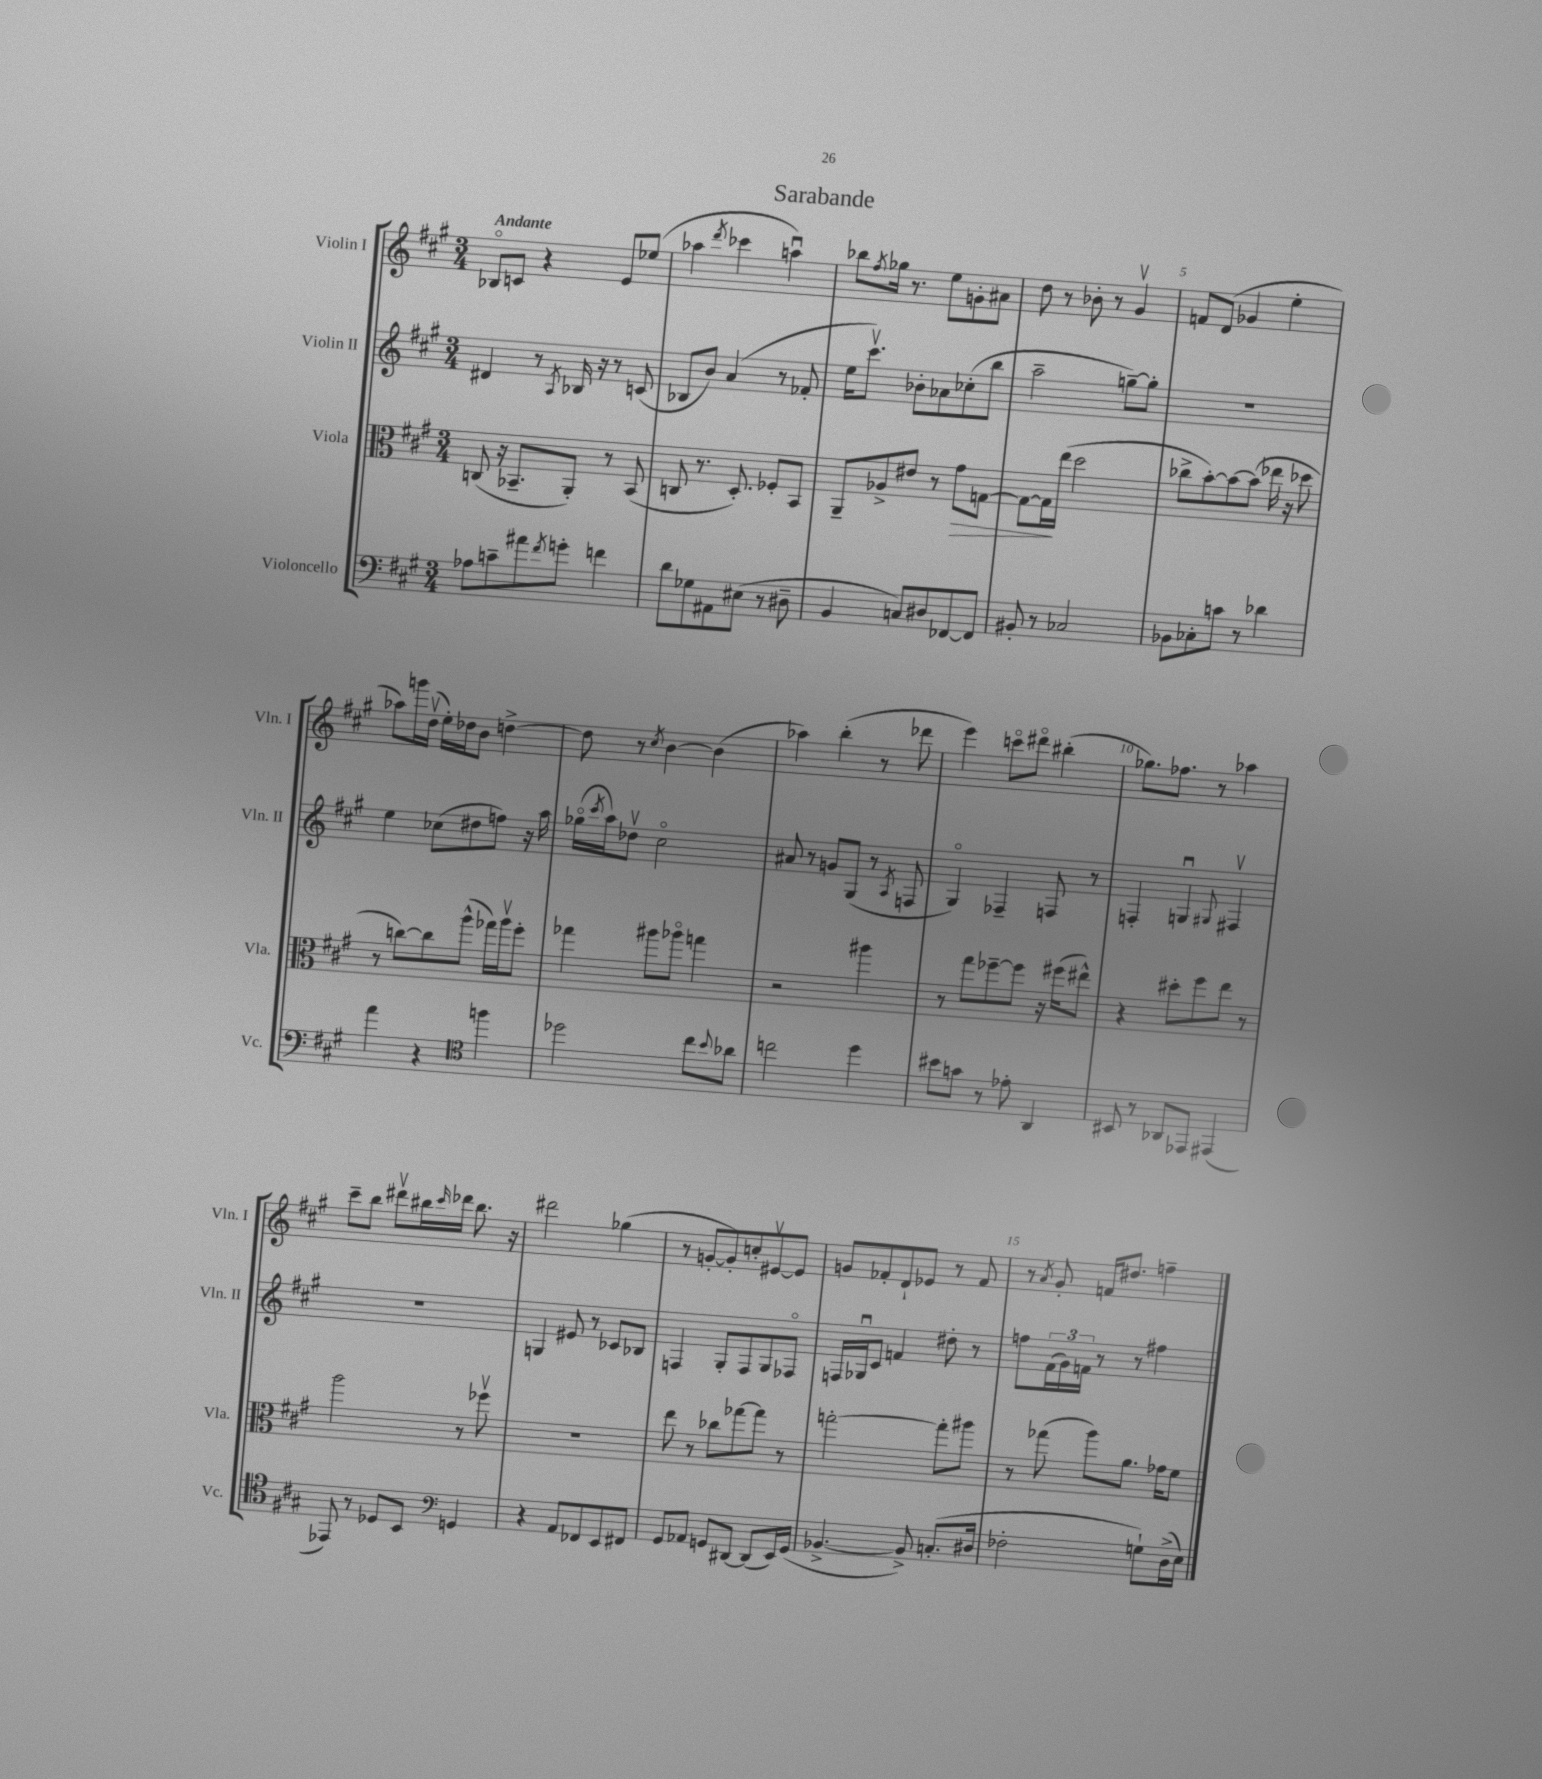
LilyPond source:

\header { title = "Sarabande" }
<<
\new StaffGroup <<
\new Staff = "s0" \with { instrumentName = "Violin I" shortInstrumentName = "Vln. I" } {
    \clef treble \key a \major \numericTimeSignature \time 3/4 \tempo "Andante"
    bes8\flageolet c'8 r4 e'8 ees''8( |
    aes''4 \acciaccatura { d'''8 } ces'''4 a''4\downbow) |
    bes''8 \acciaccatura { fis''8 } ges''16 r8. e''8 g'8-. ais'8 |
    d''8 r8 bes'8-. r8 gis'4\upbow |
    f'8 d'8( ges'4 e''4-. |
    aes''8) g'''16 d''16\upbow( e''16-.) des''16 b'8 d''4~-> |
    d''8 r8 \acciaccatura { cis''8 } b'4~ b'4( |
    aes''4) b''4-.( r8 des'''8 |
    e'''4) c'''8\flageolet dis'''8\flageolet bis''4-.( |
    ges''8.) fes''8. r8 aes''4 |
    cis'''8-- b''8 dis'''8\upbow bis''16 \grace { cis'''16 } des'''16 bis''8. r16 |
    dis'''2 ges''4( |
    r8 g'8~-. g'8-.) c''8-. eis'8~\upbow eis'8 |
    g'8 fes'8-. d'8-! ees'8 r8 fes'8 |
    r8 \acciaccatura { a'8 } gis'8-. f'16 dis''8. f''4-- \bar "|." |
}
\new Staff = "s1" \with { instrumentName = "Violin II" shortInstrumentName = "Vln. II" } {
    \clef treble \key a \major \numericTimeSignature \time 3/4
    dis'4 r8 \acciaccatura { a8 } bes16 r16 r8 c'8( |
    bes8 b'8) a'4( r8 fes'8-. |
    e''16 cis'''8.\upbow) bes'8-. aes'8 ces''8-.( b''8 |
    a''2-- g''8~--) g''8-. |
    R2. |
    e''4 ces''8( dis''8 f''8) r16 a''16 |
    ges''16\flageolet( \acciaccatura { cis'''8 } a''16) des''8\upbow cis''2\flageolet |
    ais'8 r8 g'8 gis8( r8 \acciaccatura { a8 } f8 |
    gis4\flageolet) fes4-- f8 r8 |
    f4-. g4\downbow \appoggiatura { gis8 } fis4\upbow |
    R2. |
    g4 eis'8 r8 ces'8 bes8 |
    f4 gis8-. f8 gis8 fes8\flageolet |
    f16 ges16\downbow cis'8 f'4 dis''8-. r8 |
    f''8 \tuplet 3/2 { fis'16( gis'16) f'16 } r8 r8 fis''4 \bar "|." |
}
\new Staff = "s2" \with { instrumentName = "Viola" shortInstrumentName = "Vla." } {
    \clef alto \key a \major \numericTimeSignature \time 3/4
    c8( r16 bes,8.-- a,8-.) r8 bes,8( |
    c8 r8. d8.-.) fes8-. b,8 |
    a,8-- aes8-> eis'8 r8 gis'8\> g8~ |
    g8~ g16\! e''16( d''2 |
    ces''8-> b'8~-.) b'8~ b'8( ees''16 r16 des''8 |
    r8 c''8~) c''8 a''8-^( ges''16) a''16\upbow fis''8-. |
    ges''4 ais''8 aes''8\flageolet g''4 |
    r2 ais''4 |
    r8 gis''8 fes''8~-- fes''8 r16 fis''16( eis''8-^) |
    r4 dis''8-. fis''8 e''8 r8 |
    a''2 r8 fes''8\upbow |
    R2. |
    e''8 r8 ces''8 ges''8~ ges''8 r8 |
    g''2~-. g''8-. ais''8 |
    r8 ges''8( a''8) a'8. ges'16 fis'8 \bar "|." |
}
\new Staff = "s3" \with { instrumentName = "Violoncello" shortInstrumentName = "Vc." } {
    \clef bass \key a \major \numericTimeSignature \time 3/4
    aes8 c'8-- ais'8 \acciaccatura { fis'8 } g'8-. f'4 |
    d'8 ges8 ais,8 eis8( r8 dis8-- |
    b,4 c8) dis8 fes,8~ fes,8 |
    bis,8-. r8 ces2 |
    bes,8 ces8-. c'8 r8 des'4 |
    a'4 r4 \clef tenor f''4 |
    des''2 cis''8 \appoggiatura { b'8 } aes'8 |
    c''2 d''4 |
    bis'8 g'8 r8 ees'8-. a,4 |
    bis,8 r8 aes,8 ees,8 eis,4( |
    ees,8) r8 des8 b,8 \clef bass g,4 |
    r4 a,8 fes,8 e,8 fis,8 |
    gis,8 aes,8 g,8 dis,8~ dis,8( e,16) g,16( |
    bes,4.~-> bes,8->) c8.-.( dis16 |
    fes2-. g8-!) d16->( e16) \bar "|." |
}
>>
>>
\layout { \context { \Score \override BarNumber.break-visibility = ##(#f #t #t) barNumberVisibility = #(every-nth-bar-number-visible 5) } }
